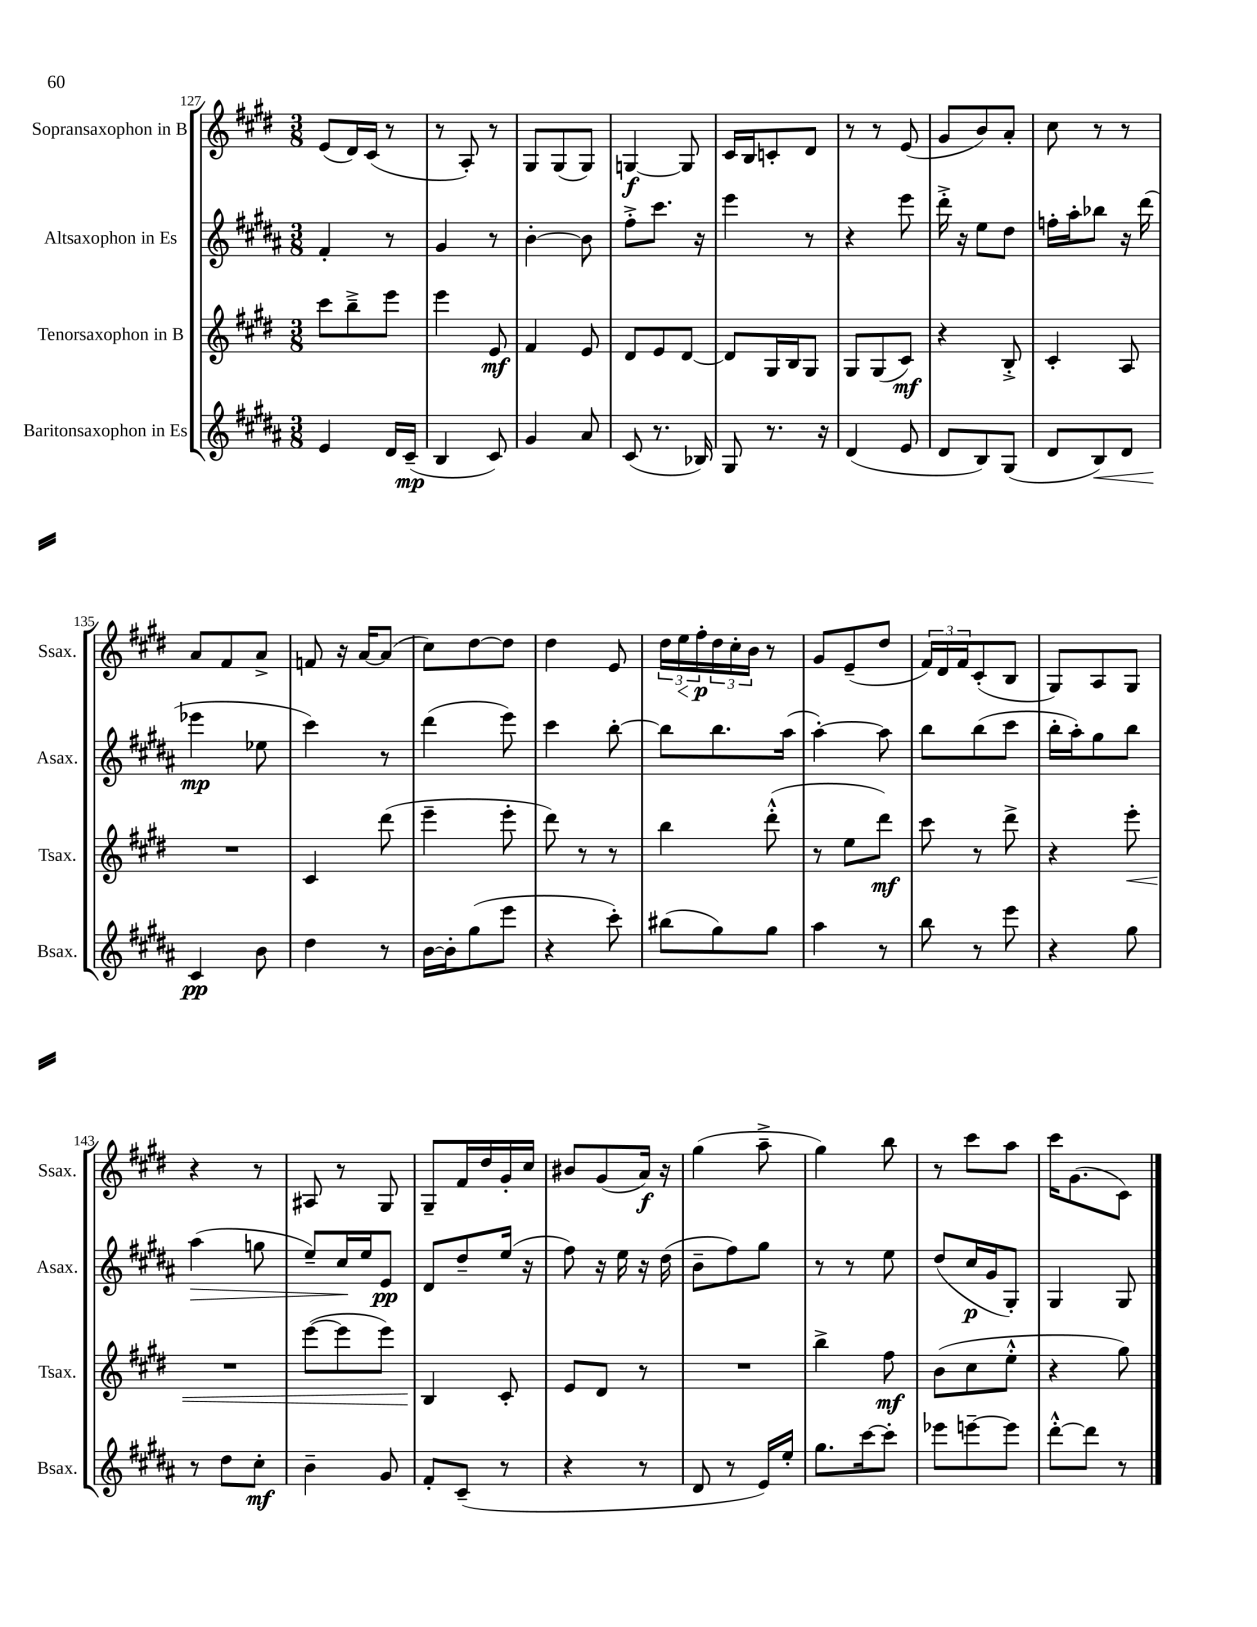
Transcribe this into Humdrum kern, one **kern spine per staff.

**kern	**dynam	**kern	**dynam	**kern	**dynam	**kern	**dynam
*part4	*part4	*part3	*part3	*part2	*part2	*part1	*part1
*staff4	*staff4	*staff3	*staff3	*staff2	*staff2	*staff1	*staff1
*I"Baritonsaxophon in Es	*	*I"Tenorsaxophon in B	*	*I"Altsaxophon in Es	*	*I"Sopransaxophon in B	*
*I'Bsax.	*	*I'Tsax.	*	*I'Asax.	*	*I'Ssax.	*
*clefG2	*	*clefG2	*	*clefG2	*	*clefG2	*
*k[f#c#g#d#a#]	*	*k[f#c#g#d#]	*	*k[f#c#g#d#a#]	*	*k[f#c#g#d#]	*
*M3/8	*	*M3/8	*	*M3/8	*	*M3/8	*
=127	=127	=127	=127	=127	=127	=127	=127
4e/	.	8ccc#\L	.	4f#'/	.	(8e/L	.
.	.	8bb~^\	.	.	.	16d#/L)	.
.	.	.	.	.	.	(16c#/JJ	.
16d#/LL	.	8eee\J	.	8r	.	8r	.
(16c#~/JJ	mp	.	.	.	.	.	.
=128	=128	=128	=128	=128	=128	=128	=128
4B/	.	4eee\	.	4g#/	.	8r	.
.	.	.	.	.	.	8A'/)	.
8c#/)	.	8e/	mf	8r	.	8r	.
=129	=129	=129	=129	=129	=129	=129	=129
4g#/	.	4f#/	.	[4b'\	.	8G#/L	.
.	.	.	.	.	.	(8G#/	.
8a#/	.	8e/	.	8b\]	.	8G#/J)	.
=130	=130	=130	=130	=130	=130	=130	=130
(8c#/	.	8d#/L	.	8ff#'^\L	.	[4Gn/	f
8.r	.	8e/	.	8.ccc#\J	.	.	.
.	.	[8d#/J	.	.	.	8G/]	.
16B-X/)	.	.	.	16r	.	.	.
=131	=131	=131	=131	=131	=131	=131	=131
8G#/	.	8d#/L]	.	4eee\	.	16c#/LL	.
.	.	.	.	.	.	16B/J	.
8.r	.	16G#/L	.	.	.	8cn'/	.
.	.	16B/J	.	.	.	.	.
.	.	8G#/J	.	8r	.	8d#/J	.
16r	.	.	.	.	.	.	.
=132	=132	=132	=132	=132	=132	=132	=132
(4d#/	.	8G#/L	.	4r	.	8r	.
.	.	(8G#/	.	.	.	8r	.
8e/	.	8c#/J)	mf	8eee\	.	(8e/	.
=133	=133	=133	=133	=133	=133	=133	=133
8d#/L	.	4r	.	16ddd#'^\	.	8g#/L	.
.	.	.	.	16r	.	.	.
8B/)	.	.	.	8ee\L	.	8b/)	.
(8G#/J	.	8B'^/	.	8dd#\J	.	8a'/J	.
=134	=134	=134	=134	=134	=134	=134	=134
8d#/L	.	4c#'/	.	16ffn'\LL	.	8cc#\	.
.	.	.	.	16aa#'\J	.	.	.
!	!LO:HP:b	!	!	!	!	!	!
8B/)	<	.	.	8bb-X\J	.	8r	.
8d#/J	.	8A/	.	16r	.	8r	.
.	.	.	.	(16ddd#\	.	.	.
!!LO:LB:g=z
=135	=135	=135	=135	=135	=135	=135	=135
4c#/	pp	4.r	.	4eee-X\	mp	8a/L	.
.	.	.	.	.	.	8f#/	.
8b\	[	.	.	8ee-X\	.	8a^/J	.
=136	=136	=136	=136	=136	=136	=136	=136
4dd#\	.	4c#/	.	4ccc#\)	.	8fn/	.
.	.	.	.	.	.	16r	.
.	.	.	.	.	.	[16a/KL	.
8r	.	(8ddd#\	.	8r	.	(8a/J]	.
=137	=137	=137	=137	=137	=137	=137	=137
[16b\LL	.	4eee~\	.	(4ddd#\	.	8cc#\L)	.
16b'\J]	.	.	.	.	.	.	.
(8gg#\	.	.	.	.	.	[8dd#\	.
8eee\J	.	8eee'\	.	8eee\)	.	8dd#\J]	.
=138	=138	=138	=138	=138	=138	=138	=138
4r	.	8ddd#\)	.	4ccc#\	.	4dd#\	.
.	.	8r	.	.	.	.	.
8ccc#'\)	.	8r	.	[8bb'\	.	8e/	.
=139	=139	=139	=139	=139	=139	=139	=139
(8bb#X\L	.	4bb\	.	8bb\L]	.	24dd#\LL	.
!	!	!	!	!	!	!	!LO:HP:b
.	.	.	.	.	.	24ee\	<
.	.	.	.	.	.	24ff#'\	p
8gg#\)	.	.	.	8.bb\	.	24dd#\	[
.	.	.	.	.	.	24cc#'\	.
.	.	.	.	.	.	24b\JJ	.
8gg#\J	.	(8ddd#'^^\	.	.	.	8r	.
.	.	.	.	(16aa#\Jk	.	.	.
=140	=140	=140	=140	=140	=140	=140	=140
4aa#\	.	8r	.	[4aa#'\)	.	8g#/L	.
.	.	8ee\L	.	.	.	(8e~/	.
8r	.	8ddd#\J)	mf	8aa#\]	.	8dd#/J	.
=141	=141	=141	=141	=141	=141	=141	=141
8bb\	.	8ccc#\	.	8bb\L	.	24f#/LL)	.
.	.	.	.	.	.	24d#/	.
.	.	.	.	.	.	24f#/J	.
8r	.	8r	.	(8bb\	.	(8c#'/	.
8eee\	.	8ddd#^\	.	8ccc#\J	.	8B/J	.
=142	=142	=142	=142	=142	=142	=142	=142
4r	.	4r	.	16bb'\LL	.	8G#/L)	.
.	.	.	.	16aa#'\J)	.	.	.
.	.	.	.	8gg#\	.	8A/	.
!	!	!	!LO:HP:b	!	!	!	!
8gg#\	.	8eee'\	<	8bb\J	.	8G#/J	.
!!LO:LB:g=z
=143	=143	=143	=143	=143	=143	=143	=143
!	!	!	!	!	!LO:HP:b	!	!
8r	.	4.r	.	(4aa#\	>	4r	.
8dd#\L	.	.	.	.	.	.	.
8cc#'\J	mf	.	.	8ggn\	.	8r	.
=144	=144	=144	=144	=144	=144	=144	=144
4b~\	.	([8eee\L	.	8ee~/L)	.	8A#X/	.
.	.	8eee\]	.	16cc#/L	.	8r	.
.	.	.	.	16ee/J	]	.	.
8g#/	.	8eee\J)	.	8e/J	pp	8G#/	.
=145	=145	=145	=145	=145	=145	=145	=145
8f#'/L	.	4B/	.	8d#/L	.	8G#~/L	.
(8c#~/J	.	.	.	8dd#~/	.	16f#/L	.
.	.	.	.	.	.	16dd#/	.
8r	.	8c#'/	[	(16ee/Jk	.	16g#'/	.
.	.	.	.	16r	.	16cc#/JJ	.
=146	=146	=146	=146	=146	=146	=146	=146
4r	.	8e/L	.	8ff#\)	.	8b#X/L	.
.	.	8d#/J	.	16r	.	(8g#/	.
.	.	.	.	16ee\	.	.	.
8r	.	8r	.	16r	.	16a/Jk)	f
.	.	.	.	(16dd#\	.	16r	.
=147	=147	=147	=147	=147	=147	=147	=147
8d#/	.	4.r	.	8b~\L	.	(4gg#\	.
8r	.	.	.	8ff#\)	.	.	.
16e/LL)	.	.	.	8gg#\J	.	8aa~^\	.
16ee'/JJ	.	.	.	.	.	.	.
=148	=148	=148	=148	=148	=148	=148	=148
8.gg#\L	.	4bb^\	.	8r	.	4gg#\)	.
.	.	.	.	8r	.	.	.
[16ccc#\k	.	.	.	.	.	.	.
8ccc#'\J]	.	8ff#\	mf	8ee\	.	8bb\	.
=149	=149	=149	=149	=149	=149	=149	=149
8eee-X\L	.	(8b\L	.	(8dd#/L	.	8r	.
[8eeen~\	.	8cc#\	.	16cc#/L	p	8ccc#\L	.
.	.	.	.	16g#/J	.	.	.
8eee\J]	.	8ee'^^\J	.	8G#'/J)	.	8aa\J	.
=150	=150	=150	=150	=150	=150	=150	=150
[8ddd#'^^\L	.	4r	.	4G#/	.	16ccc#\KL	.
.	.	.	.	.	.	(8.g#\	.
8ddd#\J]	.	.	.	.	.	.	.
8r	.	8gg#\)	.	8G#/	.	8c#\J)	.
==	==	==	==	==	==	==	==
*-	*-	*-	*-	*-	*-	*-	*-
